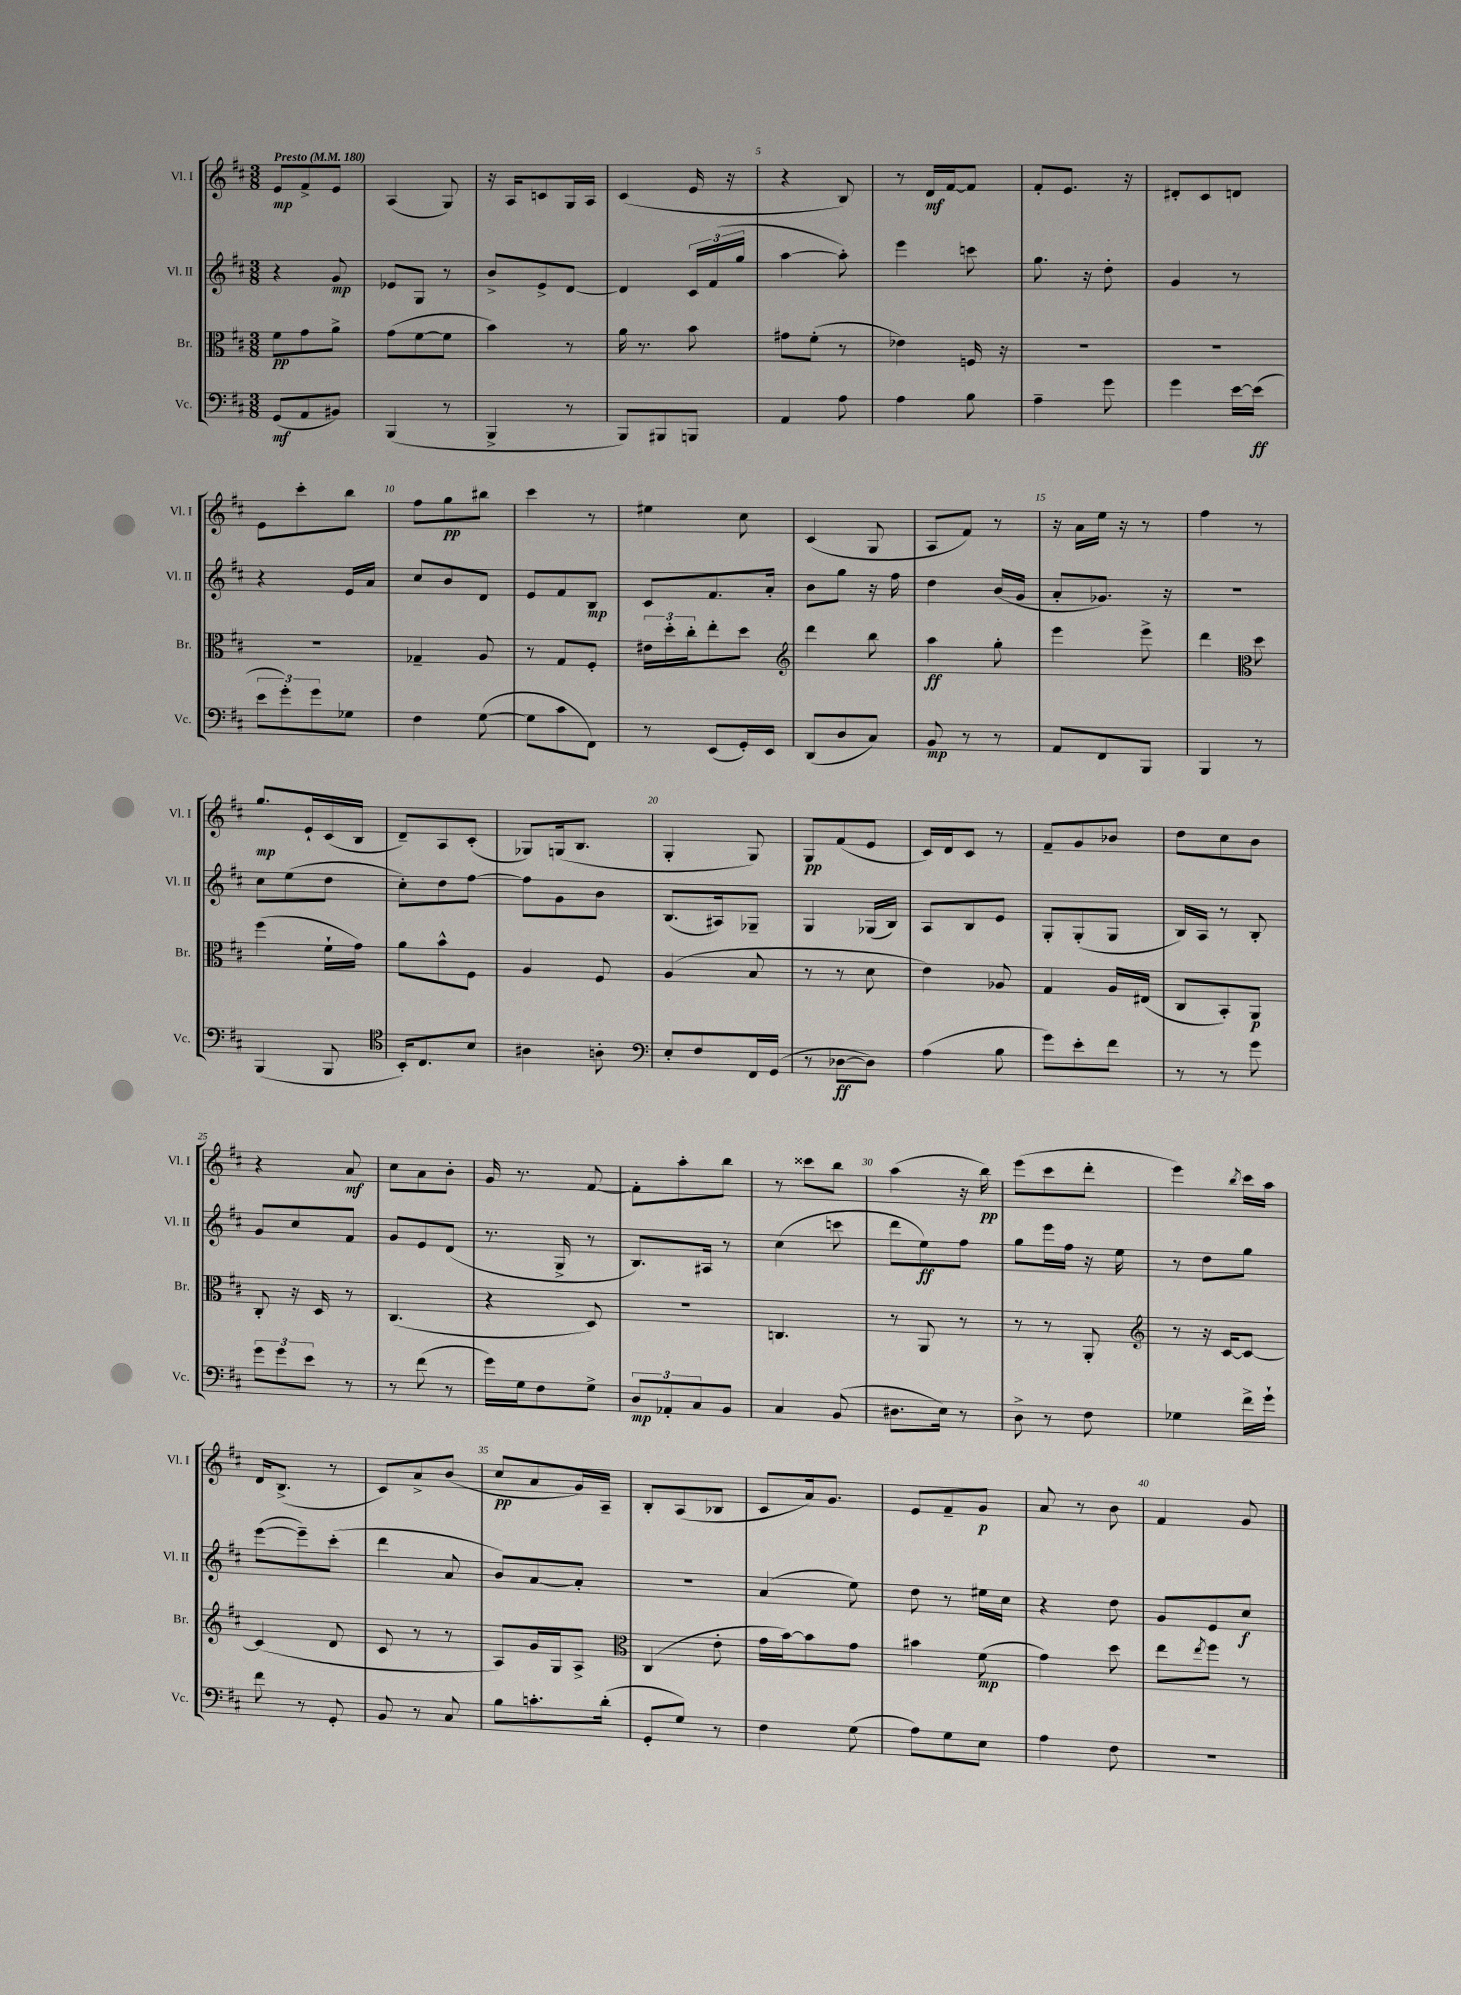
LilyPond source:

<<
\new StaffGroup <<
\new Staff = "s0" \with { instrumentName = "Vl. I" shortInstrumentName = "Vl. I" } {
    \clef treble \key d \major \numericTimeSignature \time 3/8 \tempo "Presto" 4 = 180
    e'8\mp fis'8-> e'8 |
    a4( g8) |
    r16 a16 c'8 g16 a16 |
    cis'4( e'16 r16 |
    r4 b8) |
    r8 d'16\mf fis'16~ fis'8 |
    fis'8-. e'8. r16 |
    dis'8-. cis'8 d'8 |
    e'8 cis'''8-. b''8 |
    fis''8 g''8\pp bis''8 |
    cis'''4 r8 |
    eis''4 cis''8 |
    cis'4( g8 |
    a8 fis'8) r8 |
    r16 a'16 e''16 r16 r8 |
    fis''4 r8 |
    g''8.\mp e'16-! cis'16( b16 |
    d'8--) a8 cis'8-.( |
    ges8) g16( b8. |
    g4-. g8) |
    g8\pp fis'8( e'8 |
    cis'16) d'16 cis'8 r8 |
    fis'8-- g'8 bes'8 |
    d''8 cis''8 b'8 |
    r4 a'8\mf |
    cis''8 a'8 b'8-. |
    g'16 r8. fis'8~ |
    fis'8-. a''8-. b''8 |
    r8 cisis'''8 b''8 |
    a''4( r16 b''16\pp) |
    e'''8( cis'''8 d'''8-. |
    e'''4) \acciaccatura { b''8 } cis'''16 a''16 |
    d'16 b8.->( r8 |
    cis'8) a'8-> b'8( |
    cis''8\pp a'8 g'16) a16-- |
    b8-. a8( bes8 |
    cis'8 a'16) g'8. |
    e'8 fis'8-- g'8\p |
    a'8 r8 b'8 |
    fis'4 g'8 \bar "|." |
}
\new Staff = "s1" \with { instrumentName = "Vl. II" shortInstrumentName = "Vl. II" } {
    \clef treble \key d \major \numericTimeSignature \time 3/8
    r4 g'8\mp |
    ees'8 g8 r8 |
    b'8-> e'8-> d'8~ |
    d'4 \tuplet 3/2 { cis'16 fis'16( g''16 } |
    a''4~ a''8-.) |
    e'''4 c'''8 |
    g''8. r16 d''8-. |
    g'4 r8 |
    r4 e'16 a'16 |
    cis''8 b'8 d'8 |
    e'8 fis'8 b8\mp |
    cis'8 fis'8. a'16-. |
    b'8 g''8 r16 fis''16 |
    d''4 b'16( g'16 |
    a'8-. ges'8.) r16 |
    R4. |
    cis''8 e''8( d''8 |
    cis''8-.) d''8 fis''8~ |
    fis''8 g'8 b'8 |
    b8.( ais16) ges8-- |
    g4 ges16( b16) |
    a8 b8 e'8 |
    g8-. g8-.( g8 |
    b16) a16 r8 b8-. |
    g'8 cis''8 fis'8 |
    g'8 e'8 d'8( |
    r8. g16-> r8 |
    b8.) ais16 r8 |
    cis''4( c'''8 |
    d'''8 e''8\ff) fis''8 |
    g''8 e'''16 fis''16 r16 e''16 |
    r8 d''8 g''8 |
    e'''8~( e'''8--) cis'''8-.( |
    d'''4 a'8 |
    b'8) a'8~ a'8-. |
    R4. |
    a'4( e''8) |
    d''8 r8 eis''16 cis''16 |
    r4 d''8 |
    g'8 e'8 cis''8\f \bar "|." |
}
\new Staff = "s2" \with { instrumentName = "Br." shortInstrumentName = "Br." } {
    \clef alto \key d \major \numericTimeSignature \time 3/8
    fis'8\pp g'8 a'8-> |
    g'8( fis'8~ fis'8 |
    b'4) r8 |
    a'16 r8. b'8 |
    gis'8 fis'8-.( r8 |
    ees'4) f16 r16 |
    R4. |
    R4. |
    R4. |
    ges4-- a8 |
    r8 g8 fis8-. |
    \tuplet 3/2 { eis'16 d''16-. cis''16-. } e''8-. d''8 |
    \clef treble d'''4 b''8 |
    a''4\ff g''8-. |
    e'''4 e'''8-> |
    d'''4 \clef alto d''8 |
    fis''4( fis'16-! g'16) |
    a'8 b'8-^ fis8 |
    a4 fis8 |
    a4( b8 |
    r8 r8 d'8 |
    e'4) aes8 |
    g4 a16 eis16( |
    cis8 b,8-.) a,8\p |
    cis8-. r16 d16 r8 |
    cis4.( |
    r4 d8) |
    R4. |
    c4. |
    r8 a,8 r8 |
    r8 r8 a,8-. |
    \clef treble r8 r16 cis'16~ cis'8~ |
    cis'4( d'8 |
    cis'8 r8 r8 |
    a8) g'16 g16 a8-> |
    \clef alto cis4( e'8-. |
    g'16 b'16~) b'8 g'8 |
    bis'4 fis'8\mp( |
    g'4) d''8 |
    e''8 \acciaccatura { e''8 } fis''8 r8 \bar "|." |
}
\new Staff = "s3" \with { instrumentName = "Vc." shortInstrumentName = "Vc." } {
    \clef bass \key d \major \numericTimeSignature \time 3/8
    g,8\mf( a,8 bis,8) |
    b,,4( r8 |
    b,,4-> r8 |
    b,,8) bis,,8 b,,8 |
    a,4 a8 |
    a4 b8 |
    a4-- g'8 |
    g'4 e'16~ e'16\ff( |
    \tuplet 3/2 { e'8 g'8-.) g'8 } ges8 |
    fis4 g8~( |
    g8 cis'8 fis,8) |
    r8 e,8( g,16-.) e,16 |
    d,8( d8 cis8) |
    b,8\mp r8 r8 |
    a,8 fis,8 b,,8 |
    b,,4 r8 |
    b,,4( b,,8 |
    \clef tenor b,16-.) cis8. b8 |
    ais4 a8-. |
    \clef bass e8-. fis8 fis,16 g,16( |
    r8 des8~\ff des8) |
    a4( b8 |
    g'8) e'8-. fis'8 |
    r8 r8 g'8 |
    \tuplet 3/2 { g'8 g'8 e'8 } r8 |
    r8 fis'8( r8 |
    g'16) g16 fis8 g8-> |
    \tuplet 3/2 { d8\mp aes,8-. cis8 } b,8 |
    cis4 b,8( |
    dis8. e16) r8 |
    d8-> r8 fis8 |
    ges4 fis'16-> g'16-! |
    fis'8 r8 g,8-. |
    b,8 r8 cis8 |
    b8 c'8.-. d'16-.( |
    g,8-. g8) r8 |
    fis4 g8( |
    a8) g8 e8 |
    a4 fis8 |
    R4. \bar "|." |
}
>>
>>
\layout { \context { \Score \override BarNumber.break-visibility = ##(#f #t #t) barNumberVisibility = #(every-nth-bar-number-visible 5) } }
